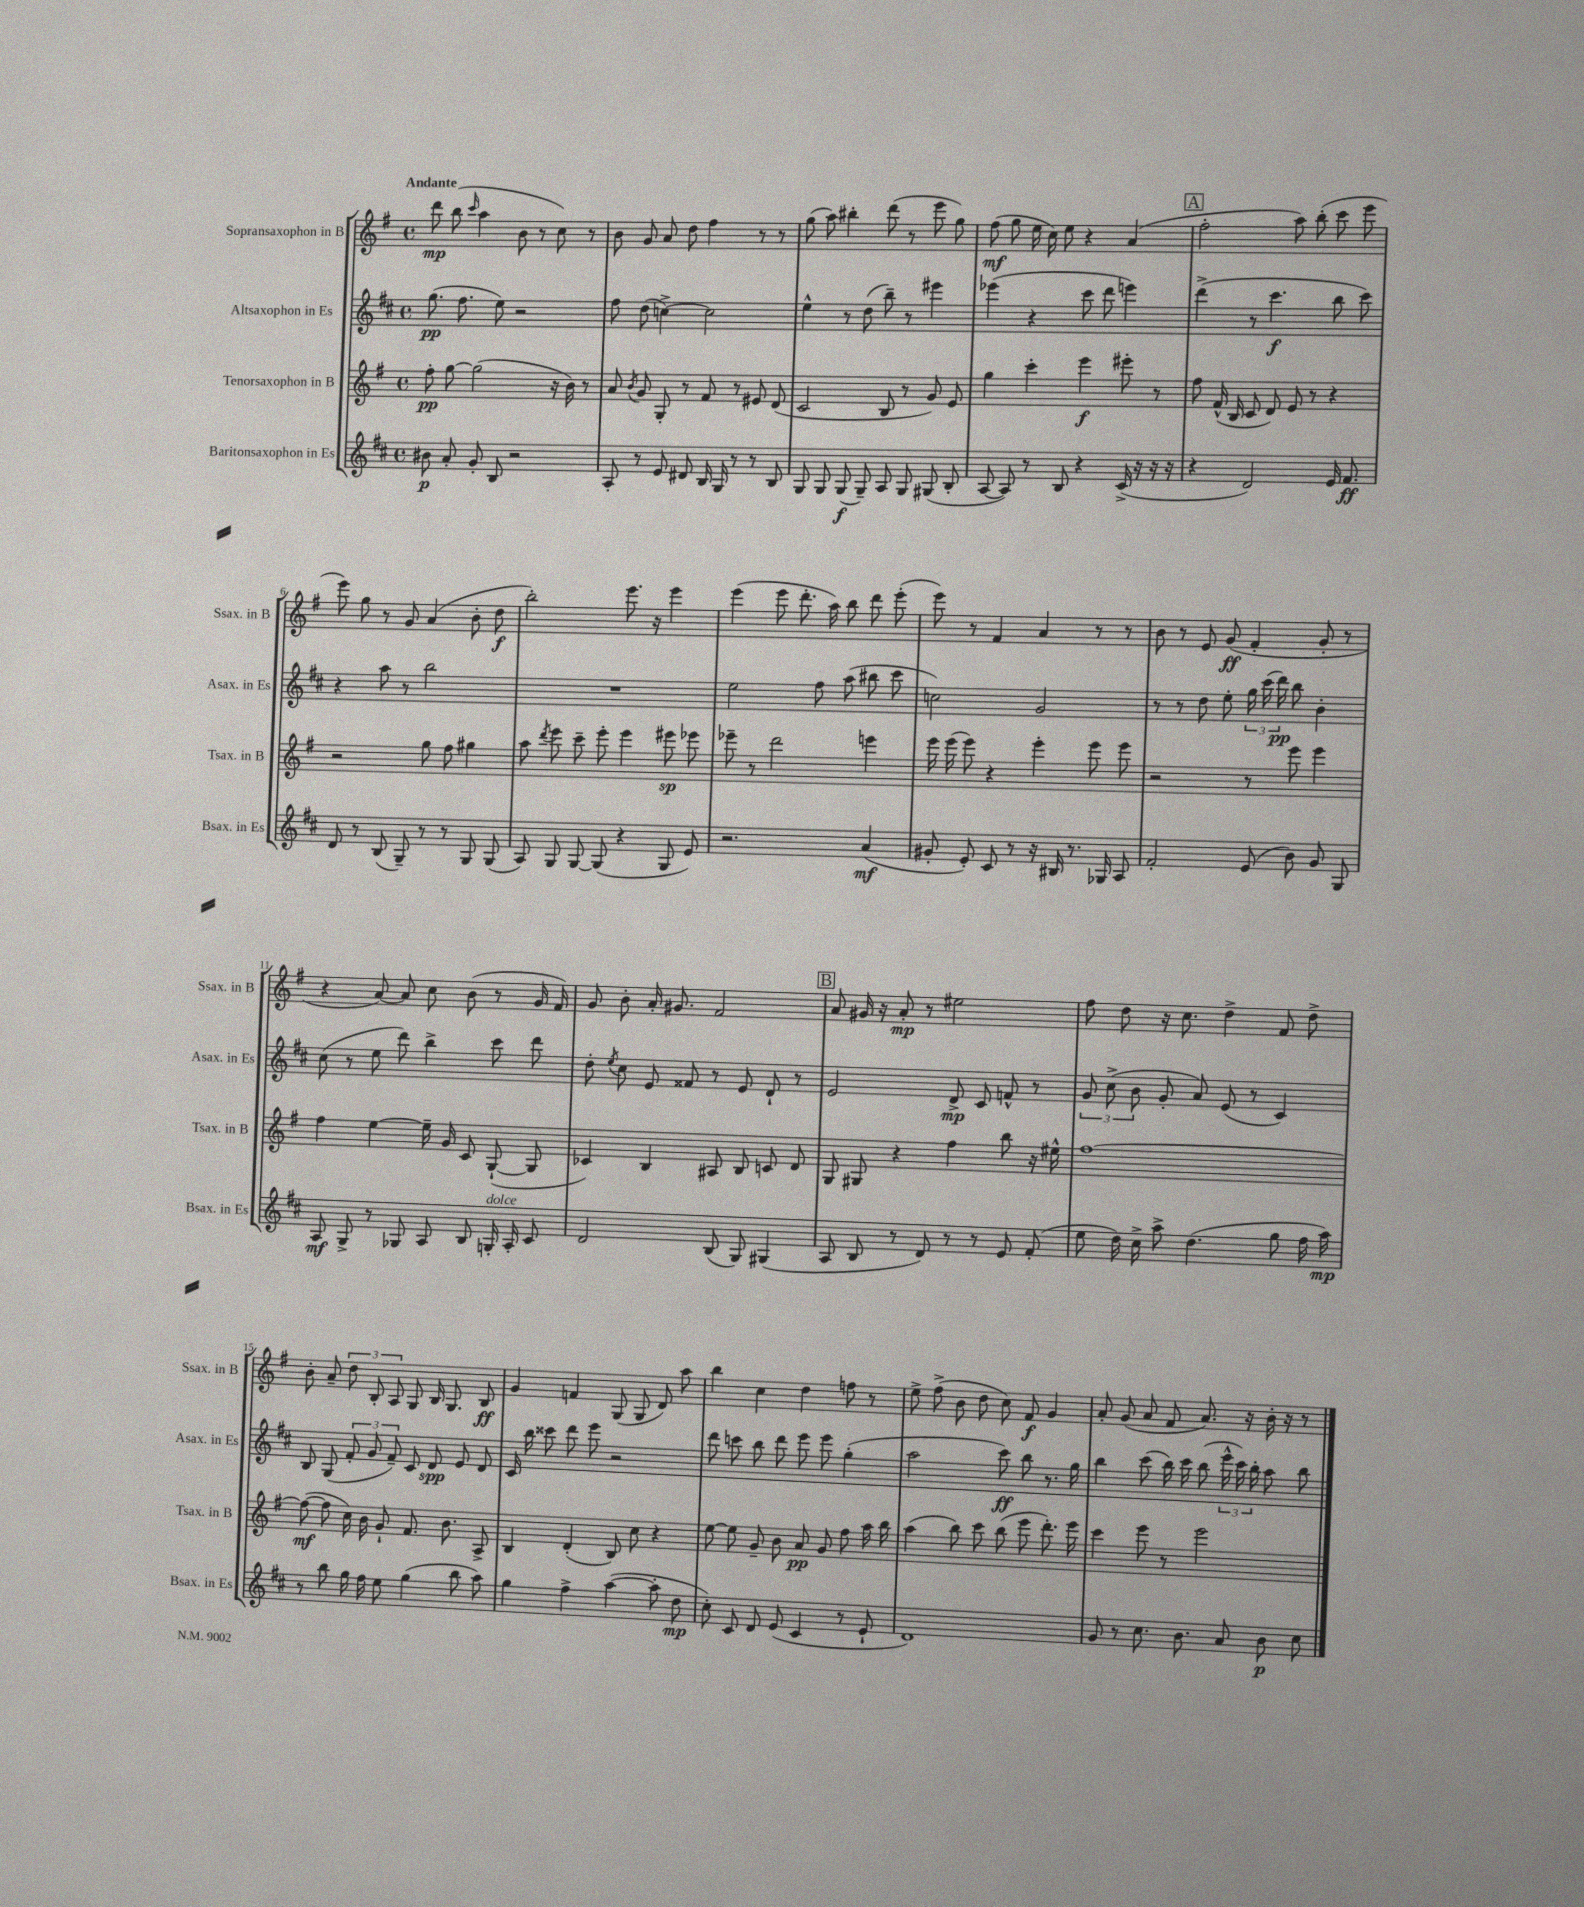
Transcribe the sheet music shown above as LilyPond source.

<<
\new StaffGroup <<
\new Staff = "s0" \with { instrumentName = "Sopransaxophon in B" shortInstrumentName = "Ssax. in B" } {
    \clef treble \key g \major \defaultTimeSignature \time 4/4 \tempo "Andante"
    \autoBeamOff d'''8\mp b''8( \grace { c'''16 } a''4 b'8 r8 c''8) r8 |
    b'8 g'8 a'8 d''8 fis''4 r8 r8 |
    g''8( a''8) bis''4-. d'''8( r8 e'''8 g''8) |
    fis''8\mf( g''8 e''16 c''16) e''8 r4 a'4( |
    \mark \markup { \box "A" } fis''2-. a''8) b''8-.( c'''8 e'''8 |
    e'''8) g''8 r8 g'8 a'4( b'8-. d''8\f |
    b''2-.) e'''8. r16 e'''4 |
    e'''4( e'''8 d'''8.-. a''16) b''8 d'''8 e'''8-.( |
    e'''8) r8 fis'4 a'4 r8 r8 |
    b'8 r8 e'8 g'8\ff( fis'4-. g'8-. r8 |
    r4 a'8~) a'8 c''8 b'8( r8 g'16 fis'16) |
    g'8 b'8-. a'16-. gis'8. fis'2 |
    \mark \markup { \box "B" } a'8 gis'16 r16 a'8-.\mp r8 eis''2 |
    fis''8 d''8 r16 c''8. d''4-> fis'8 d''8-> |
    b'8-. a'8-- \tuplet 3/2 { d''8 b8-. a8 } g8 b16 g8. b8\ff |
    g'4 f'4 g8( g8 d'8) a''8 |
    b''4 c''4 d''4 f''8 r8 |
    e''8-> fis''8->( b'8 d''8 c''8) fis'8\f g'4 |
    a'8-. g'8( a'8 fis'8 a'8.) r16 b'16-. r16 r8 \bar "|." |
}
\new Staff = "s1" \with { instrumentName = "Altsaxophon in Es" shortInstrumentName = "Asax. in Es" } {
    \clef treble \key d \major \defaultTimeSignature \time 4/4
    \autoBeamOff g''8.\pp( fis''8. e''8) r2 |
    fis''8 d''8( c''4~->) c''2 |
    e''4-^ r8 d''8( b''8--) r8 eis'''4 |
    ees'''4( r4 cis'''8 d'''8 e'''4) |
    \mark \markup { \box "A" } d'''4->( r8 cis'''4.\f b''8 cis'''8) |
    r4 a''8 r8 b''2 |
    R1 |
    e''2 fis''8 a''8( bis''8 cis'''8 |
    c''2) g'2 |
    r8 r8 d''8 e''8-. \tuplet 3/2 { g''16 cis'''16( d'''16\pp) } b''8 b'4-. |
    cis''8( r8 e''8 d'''8) b''4-> cis'''8 d'''8 |
    d''8-. \acciaccatura { e''8 } cis''8 e'8 fisis'8 r8 e'8 d'8-! r8 |
    \mark \markup { \box "B" } e'2 d'8->\mp cis'8 f'8-^ r8 |
    \tuplet 3/2 { g'8 cis''8->( b'8 } g'8-. a'8) e'8( r8 cis'4) |
    b8 g8( \tuplet 3/2 { fis'8-. g'8 fis'8--) } cis'8 d'8\spp e'8 d'8 |
    cis'16 b''16 cisis'''8 d'''8 e'''8 r2 |
    d'''8 c'''8 b''8 d'''8 e'''8 e'''8 g''4-.( |
    a''2 cis'''8\ff) b''8 r8. g''16 |
    b''4 cis'''8( b''16) cis'''16 b''8( \tuplet 3/2 { e'''16-^ cis'''16) b''16-. } a''8 b''8 \bar "|." |
}
\new Staff = "s2" \with { instrumentName = "Tenorsaxophon in B" shortInstrumentName = "Tsax. in B" } {
    \clef treble \key g \major \defaultTimeSignature \time 4/4
    \autoBeamOff fis''8-.\pp g''8~ g''2( r16 b'16) r8 |
    a'8 \acciaccatura { b'8 } g'8 g8-. r8 fis'8 r8 eis'8 d'8( |
    c'2 b8 r8 g'8) e'8 |
    g''4 c'''4-. e'''4\f eis'''8-. r8 |
    \mark \markup { \box "A" } fis''8 fis'16-^( b16 c'8 d'8) e'8 r8 r4 |
    r2 g''8 fis''8 gis''4 |
    a''8 \acciaccatura { d'''8 } e'''8 c'''8-- e'''8-. e'''4 eis'''8\sp ees'''8 |
    ees'''8-- r8 d'''2 e'''4 |
    e'''16 e'''16( e'''8) r4 e'''4-. e'''8 e'''8 |
    r2 r8 e'''8 e'''4 |
    fis''4 e''4~ e''16-- g'16 c'8 g8~-!( g8 |
    ces'4) b4 ais8 b8 c'8 d'8 |
    \mark \markup { \box "B" } g8 gis8 r4 fis''4 b''8 r16 eis''16-^ |
    fis''1~ |
    fis''8~\mf( fis''8 c''16) b'16 g'8-! fis'8. b'8. a8-> |
    b4 d'4-.( b8) c''8 r4 |
    e''8~ e''8 g'8-- b'8 a'8\pp g'8 fis''8 a''16 b''16 |
    a''4( b''8) c'''8 b''8( e'''8 d'''8.-.) e'''16 |
    c'''4 e'''8 r8 e'''2 \bar "|." |
}
\new Staff = "s3" \with { instrumentName = "Baritonsaxophon in Es" shortInstrumentName = "Bsax. in Es" } {
    \clef treble \key d \major \defaultTimeSignature \time 4/4
    \autoBeamOff bis'8\p a'8-. g'8-. b8 r2 |
    a8-. r8 e'8 dis'8 b16 g16 r8 r8 b8 |
    g8 g8 g8\f( g8--) a8 g8 gis8( b8-. |
    a8~ a8) r8 b8 r4 cis'16->( r16 r16 r16 |
    \mark \markup { \box "A" } r4 d'2) e'16 fis'8.\ff |
    d'8 r8 b8( g8--) r8 r8 g8 g8( |
    a8) g8 g8~ g8( r4 g8 e'8) |
    r2. a'4\mf( |
    gis'8-. e'8-.) cis'8 r8 r16 bis16 r8. ges16 a8 |
    fis'2-. e'8( b'8) g'8 g8 |
    a8\mf g8-> r8 ges8 a8 b8 g16-.^\markup { \italic "dolce" } a16-. cis'8 |
    d'2 b8( g8) gis4( |
    \mark \markup { \box "B" } a8 b8 r8 d'8) r8 r8 e'8 fis'8-.( |
    e''8 d''16) cis''16-> a''8-> d''4.( g''8 fis''16 a''16\mp) |
    r8 b''8 g''16 fis''16 e''8 g''4( b''8 a''8) |
    g''4 fis''4-> a''4~( a''8-. d''8\mp |
    cis''8-.) cis'8 d'8 e'8( cis'4 r8 e'8-! |
    d'1) |
    g'8 r8 cis''8. b'8. a'8 b'8\p cis''8 \bar "|." |
}
>>
>>
